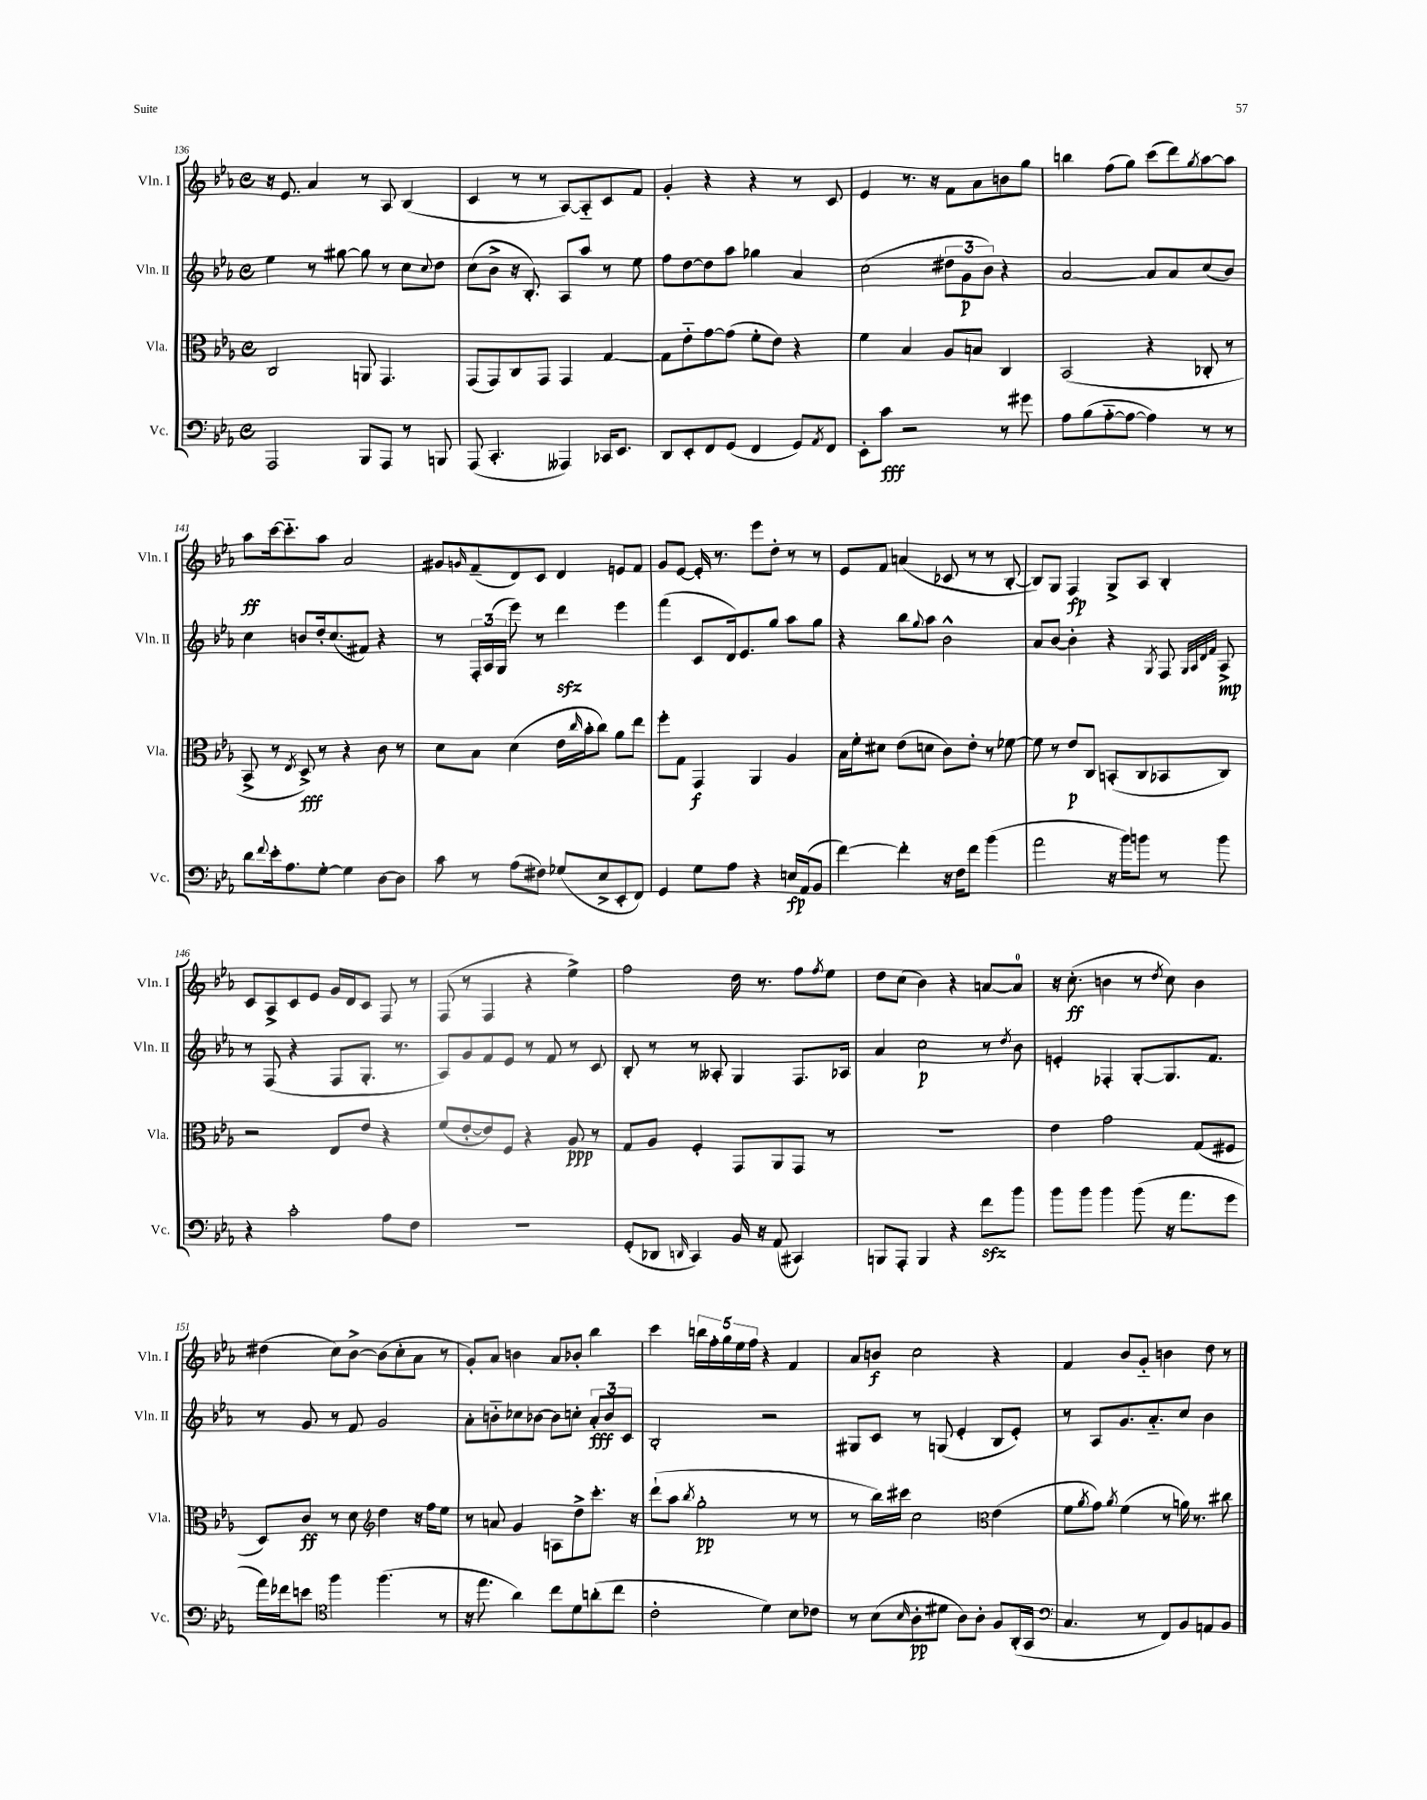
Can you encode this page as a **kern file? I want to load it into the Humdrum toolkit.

**kern	**dynam	**kern	**dynam	**kern	**dynam	**kern	**dynam
*part4	*part4	*part3	*part3	*part2	*part2	*part1	*part1
*staff4	*staff4	*staff3	*staff3	*staff2	*staff2	*staff1	*staff1
*I"Vc.	*	*I"Vla.	*	*I"Vln. II	*	*I"Vln. I	*
*I'Vc.	*	*I'Vla.	*	*I'Vln. II	*	*I'Vln. I	*
*clefF4	*	*clefC3	*	*clefG2	*	*clefG2	*
*k[b-e-a-]	*	*k[b-e-a-]	*	*k[b-e-a-]	*	*k[b-e-a-]	*
*M4/4	*	*M4/4	*	*M4/4	*	*M4/4	*
*met(c)	*	*met(c)	*	*met(c)	*	*met(c)	*
=136	=136	=136	=136	=136	=136	=136	=136
2AAA-/	.	2C/	.	4ee-\	.	16r	.
.	.	.	.	.	.	8.e-/	.
.	.	.	.	8r	.	4a-/	.
.	.	.	.	[8gg#X\	.	.	.
8BBB-/L	.	8AAn/	.	8gg#\]	.	8r	.
8AAA-/J	.	4.GG/	.	8r	.	8A-/	.
8r	.	.	.	8cc\L	.	(4B-/	.
.	.	.	.	8qqcc/	.	.	.
8BBBn/	.	.	.	8dd\J	.	.	.
=137	=137	=137	=137	=137	=137	=137	=137
(8AAA-/	.	(8GG/L	.	(8cc\L	.	4c/	.
4.CC'/	.	8GG/)	.	8b-^\J	.	.	.
.	.	8C/	.	16r	.	8r	.
.	.	.	.	8.B-'/)	.	.	.
.	.	8GG/J	.	.	.	8r	.
4AAA--X/)	.	4GG/	.	8A-/L	.	[8A-/L)	.
.	.	.	.	8aa-/J	.	8A-/]	.
16CC-X/KL	.	[4G/	.	8r	.	8c/	.
8.EE-/J	.	.	.	.	.	.	.
.	.	.	.	8ee-\	.	8f/J	.
=138	=138	=138	=138	=138	=138	=138	=138
8DD/L	.	8G\L]	.	8ff\L	.	4g'/	.
8EE-'/	.	8e-\	.	[8dd\	.	.	.
8FF/	.	[8g\	.	8dd\]	.	4r	.
(8GG/J	.	(8g\J]	.	8aa-\J	.	.	.
4FF/	.	8f'\L	.	4gg-X\	.	4r	.
.	.	8e-\J)	.	.	.	.	.
8GG/L)	.	4r	.	4a-/	.	8r	.
8qAA-/	.	.	.	.	.	.	.
8FF/J	.	.	.	.	.	8c/	.
=139	=139	=139	=139	=139	=139	=139	=139
8EE-'\L	.	4f\	.	(2cc\	.	4e-/	.
8c\J	fff	.	.	.	.	.	.
2r	.	4B-/	.	.	.	8.r	.
.	.	.	.	.	.	16r	.
.	.	8A-/L	.	12dd#X\L	.	8f\L	.
.	.	.	.	12g\	p	.	.
.	.	8Bn/J	.	.	.	8a-\	.
.	.	.	.	12b-\J)	.	.	.
8r	.	4C/	.	4r	.	8bn\	.
8g#X\	.	.	.	.	.	8gg\J	.
=140	=140	=140	=140	=140	=140	=140	=140
8A-\L	.	(2BB-/	.	[2a-/	.	4bbn\	.
(8B-\	.	.	.	.	.	.	.
[8A-\	.	.	.	.	.	(8ff\L	.
8A-\J_	.	.	.	.	.	8gg\J)	.
4A-\])	.	4r	.	8a-/L]	.	(8ccc\L	.
.	.	.	.	8a-/	.	8ddd\)	.
.	.	.	.	.	.	8qgg/	.
8r	.	8C-X'/	.	(8cc/	.	[8aa-\	.
8r	.	8r	.	8b-/J)	.	8aa-\J]	.
!!LO:LB:g=z
=141	=141	=141	=141	=141	=141	=141	=141
8d\L	.	8BB-^/	.	4cc\	.	8aa-\L	ff
8qqf/	.	.	.	.	.	.	.
16e-'\k	.	8r	.	.	.	[16ccc\k	.
8.A-\	.	.	.	.	.	8.ccc\]	.
.	.	8qE-/	.	.	.	.	.
.	.	8D^/)	fff	8bn/L	.	.	.
[8G'\J	.	8r	.	16dd'/k	.	8aa-\J	.
.	.	.	.	(8.cc/	.	.	.
4G\]	.	4r	.	.	.	2a-/	.
.	.	.	.	8f#X/J)	.	.	.
[8D\L	.	8c\	.	4r	.	.	.
8D\J]	.	8r	.	.	.	.	.
=142	=142	=142	=142	=142	=142	=142	=142
8c\	.	8d\L	.	8r	.	8g#X/L	.
.	.	.	.	.	.	16qqgn/	.
8r	.	8B-\J	.	24F'/LL	.	(8f~/	.
.	.	.	.	(24A-/	.	.	.
.	.	.	.	24G/JJ	.	.	.
(8A-\L	.	(4d\	.	8eee-\)	.	8d/)	.
8F#X\J)	.	.	.	8r	.	8c/J	.
(8G-X/L	.	16e-\LL	.	4dddzz\	.	4d/	.
.	.	16qqcc/	.	.	.	.	.
.	.	16b-'\J	.	.	.	.	.
8E-^/	.	8cc\J)	.	.	.	.	.
8EE-'/	.	8a-\L	.	4eee-\	.	8en/L	.
8FF/J)	.	8ee-\J	.	.	.	8f/J	.
=143	=143	=143	=143	=143	=143	=143	=143
4GG/	.	8ff'\L	.	(4fff\	.	8g/L	.
.	.	8G\J	.	.	.	[8e-/J	.
8G\L	.	4GG/	f	8c/L	.	16e-'/]	.
.	.	.	.	.	.	8.r	.
8A-\J	.	.	.	16d/k)	.	.	.
.	.	.	.	8.e-/	.	.	.
4r	.	4AA-/	.	.	.	8eee-\L	.
.	.	.	.	8gg/J	.	8dd'\J	.
16En/LL	fp	4A-/	.	8aa-\L	.	8r	.
(16AA-/J	.	.	.	.	.	.	.
8BB-/J	.	.	.	8gg\J	.	8r	.
=144	=144	=144	=144	=144	=144	=144	=144
[4f\)	.	16B-\LL	.	4r	.	8e-/L	.
.	.	16f'\J	.	.	.	.	.
.	.	8d#X\J	.	.	.	8f/J	.
4f'\]	.	(8e-\L	.	8bb-\L	.	(4an/	.
.	.	.	.	8qqgg/	.	.	.
.	.	8dn\J	.	8aa-\J	.	.	.
16r	.	8c\L)	.	2b-^^\	.	8c-X/	.
16F\KL	.	.	.	.	.	.	.
8f\J	.	8e-'\J	.	.	.	8r	.
(4b-\	.	8r	.	.	.	8r	.
.	.	[8f-X\	.	.	.	[8B-'/	.
=145	=145	=145	=145	=145	=145	=145	=145
2a-\	.	8f-\]	.	8a-/L	.	8B-/L])	.
.	.	8r	.	[8b-/J	.	8G/J	.
.	.	8e-/L	p	4b-'\]	.	4F/	fp
.	.	8C/J	.	.	.	.	.
16r	.	(8BBn'/L	.	4r	.	8G^/L	.
16b-\KL)	.	.	.	.	.	.	.
8bn\J	.	8C/	.	.	.	8A-/J	.
.	.	.	.	8qG/	.	.	.
8r	.	8BB-X/	.	8F/	.	4B-'/	.
.	.	.	.	32qqG/LLL	.	.	.
.	.	.	.	32qqA-/	.	.	.
.	.	.	.	32qqd/	.	.	.
.	.	.	.	32qqf/JJJ	.	.	.
8b\	.	8C/J)	.	8A-^/	mp	.	.
!!LO:LB:g=z
=146	=146	=146	=146	=146	=146	=146	=146
4r	.	2r	.	8r	.	8c/L	.
.	.	.	.	(8F/	.	8A-^/	.
2c'\	.	.	.	4r	.	8c/	.
.	.	.	.	.	.	8e-/J	.
.	.	8E-/L	.	8F/L	.	16g/LL	.
.	.	.	.	.	.	16d/J	.
.	.	8e-/J	.	8.G'/J	.	8c/J	.
8A-\L	.	4r	.	.	.	8F/	.
.	.	.	.	8.r	.	.	.
8F\J	.	.	.	.	.	8r	.
=147	=147	=147	=147	=147	=147	=147	=147
1r	.	(8f/L	.	8A-/L)	.	(8F/	.
.	.	[8e-'/	.	8g/	.	8r	.
.	.	8e-/])	.	8f/	.	4F/	.
.	.	8F/J	.	8e-/J	.	.	.
.	.	4r	.	8r	.	4r	.
.	.	.	.	8f/	.	.	.
.	.	8A-/	ppp	8r	.	4ee-^\)	.
.	.	8r	.	8c/	.	.	.
=148	=148	=148	=148	=148	=148	=148	=148
(8GG'/L	.	8G/L	.	8B-'/	.	2ff\	.
8DD-X/J	.	8A-/J	.	8r	.	.	.
16qqDDn/	.	.	.	.	.	.	.
4CC/)	.	4F'/	.	8r	.	.	.
.	.	.	.	8A--X'/	.	.	.
16BB-/	.	8GG/L	.	4G/	.	16dd\	.
16r	.	.	.	.	.	8.r	.
(8AA-/	.	8AA-/	.	.	.	.	.
4CC#X/)	.	8GG/J	.	8.F/L	.	8ff\L	.
.	.	.	.	.	.	8qff/	.
.	.	8r	.	.	.	8ee-\J	.
.	.	.	.	16A-X/Jk	.	.	.
=149	=149	=149	=149	=149	=149	=149	=149
8BBBn/L	.	1r	.	4a-/	.	8dd\L	.
8AAA-'/J	.	.	.	.	.	(8cc\J	.
4BBB/	.	.	.	2cc\	p	4b-\)	.
4r	.	.	.	.	.	4r	.
8fzz\L	.	.	.	8r	.	[8an/L	.
.	.	.	.	8qdd/	.	.	.
8b-\J	.	.	.	8b-\	.	8a/J]	.
=150	=150	=150	=150	=150	=150	=150	=150
8b-\L	.	4e-\	.	4en'/	.	16r	.
.	.	.	.	.	.	(8.cc'\	ff
8b-\J	.	.	.	.	.	.	.
4b-\	.	2g\	.	4F-X'/	.	4bn\	.
(8b-\	.	.	.	[8G'/L	.	8r	.
.	.	.	.	.	.	8qdd/	.
16r	.	.	.	8.G/]	.	8cc\)	.
8.a-\L	.	.	.	.	.	.	.
.	.	(8G/L	.	.	.	4b\	.
.	.	.	.	8.f/J	.	.	.
8g\J	.	8F#X/J	.	.	.	.	.
!!LO:LB:g=z
=151	=151	=151	=151	=151	=151	=151	=151
16a-\LL)	.	8D/L)	.	8r	.	(4dd#X\	.
16f-X\J	.	.	.	.	.	.	.
8en\J	.	8c/J	ff	8g/	.	.	.
*clefC4	*	*	*	*	*	*	*
4ff\	.	8r	.	8r	.	8cc\L)	.
.	.	8d\	.	8f/	.	[8b-^\J	.
*	*	*clefG2	*	*	*	*	*
(4.ff\	.	4dd\	.	2g/	.	(8b-\L]	.
.	.	.	.	.	.	8cc'\	.
.	.	16r	.	.	.	8a-\J	.
.	.	16ff\KL	.	.	.	.	.
8r	.	8ee-\J	.	.	.	8r	.
=152	=152	=152	=152	=152	=152	=152	=152
16r	.	8r	.	8a-'\L	.	8g'/L)	.
8.ee-\	.	.	.	.	.	.	.
.	.	8an/	.	8bn\	.	8a-/J	.
4a-\)	.	4g/	.	8cc-X\	.	4bn\	.
.	.	.	.	[8b-X\J	.	.	.
8cc\L	.	8An\L	.	8b-\L]	.	8a-/L	.
8d\	.	8dd^\	.	8ccn'\J	.	8b-X'/J	.
(8an'\	.	8.ccc'\J	.	12a-'/L	fff	4bb-\	.
.	.	.	.	12b-/	.	.	.
8cc\J	.	.	.	.	.	.	.
.	.	.	.	12c/J	.	.	.
.	.	16r	.	.	.	.	.
=153	=153	=153	=153	=153	=153	=153	=153
2c'\	.	(8ddd`\L	.	2B-'/	.	4ccc\	.
.	.	8aa-\J	.	.	.	.	.
.	.	8qbb-/	.	.	.	.	.
.	.	2gg'\	pp	.	.	20bbn\LL	.
.	.	.	.	.	.	20ff'\	.
.	.	.	.	.	.	20gg\	.
.	.	.	.	.	.	20ee-\	.
.	.	.	.	.	.	20ff\JJ	.
4d\)	.	.	.	2r	.	4r	.
8B-\L	.	8r	.	.	.	4f/	.
8c-X\J	.	8r	.	.	.	.	.
=154	=154	=154	=154	=154	=154	=154	=154
8r	.	8r	.	8G#X/L	.	8a-/L	.
(8B-\L	.	16bb-\LL)	.	8c/J	.	8bn/J	f
.	.	16ccc#X\JJ	.	.	.	.	.
16qqB-/	.	.	.	.	.	.	.
8A-'\	pp	2cc\	.	8r	.	2cc\	.
8d#X\J	.	.	.	(8Gn/	.	.	.
8A-\L)	.	.	.	4e-'/	.	.	.
8A-'\J	.	.	.	.	.	.	.
*	*	*clefC3	*	*	*	*	*
8F/L	.	(4e-\	.	8B-/L	.	4r	.
(16AA-'/L	.	.	.	8e-'/J)	.	.	.
16GG/JJ	.	.	.	.	.	.	.
=155	=155	=155	=155	=155	=155	=155	=155
*clefF4	*	*	*	*	*	*	*
4.C/	.	8f\L	.	8r	.	4f/	.
.	.	8qa-/	.	.	.	.	.
.	.	8g\J)	.	8A-/L	.	.	.
.	.	8qa-/	.	.	.	.	.
.	.	(4f\	.	8.g/	.	8b-/L	.
8r	.	.	.	.	.	8g/J	.
.	.	.	.	8.a-/	.	.	.
8FF/L)	.	8r	.	.	.	4bn\	.
8BB-/	.	16an\)	.	8cc/J	.	.	.
.	.	8.r	.	.	.	.	.
8AAn/	.	.	.	4b-\	.	8dd\	.
8BB-/J	.	8cc#X\	.	.	.	8r	.
==	==	==	==	==	==	==	==
*-	*-	*-	*-	*-	*-	*-	*-
